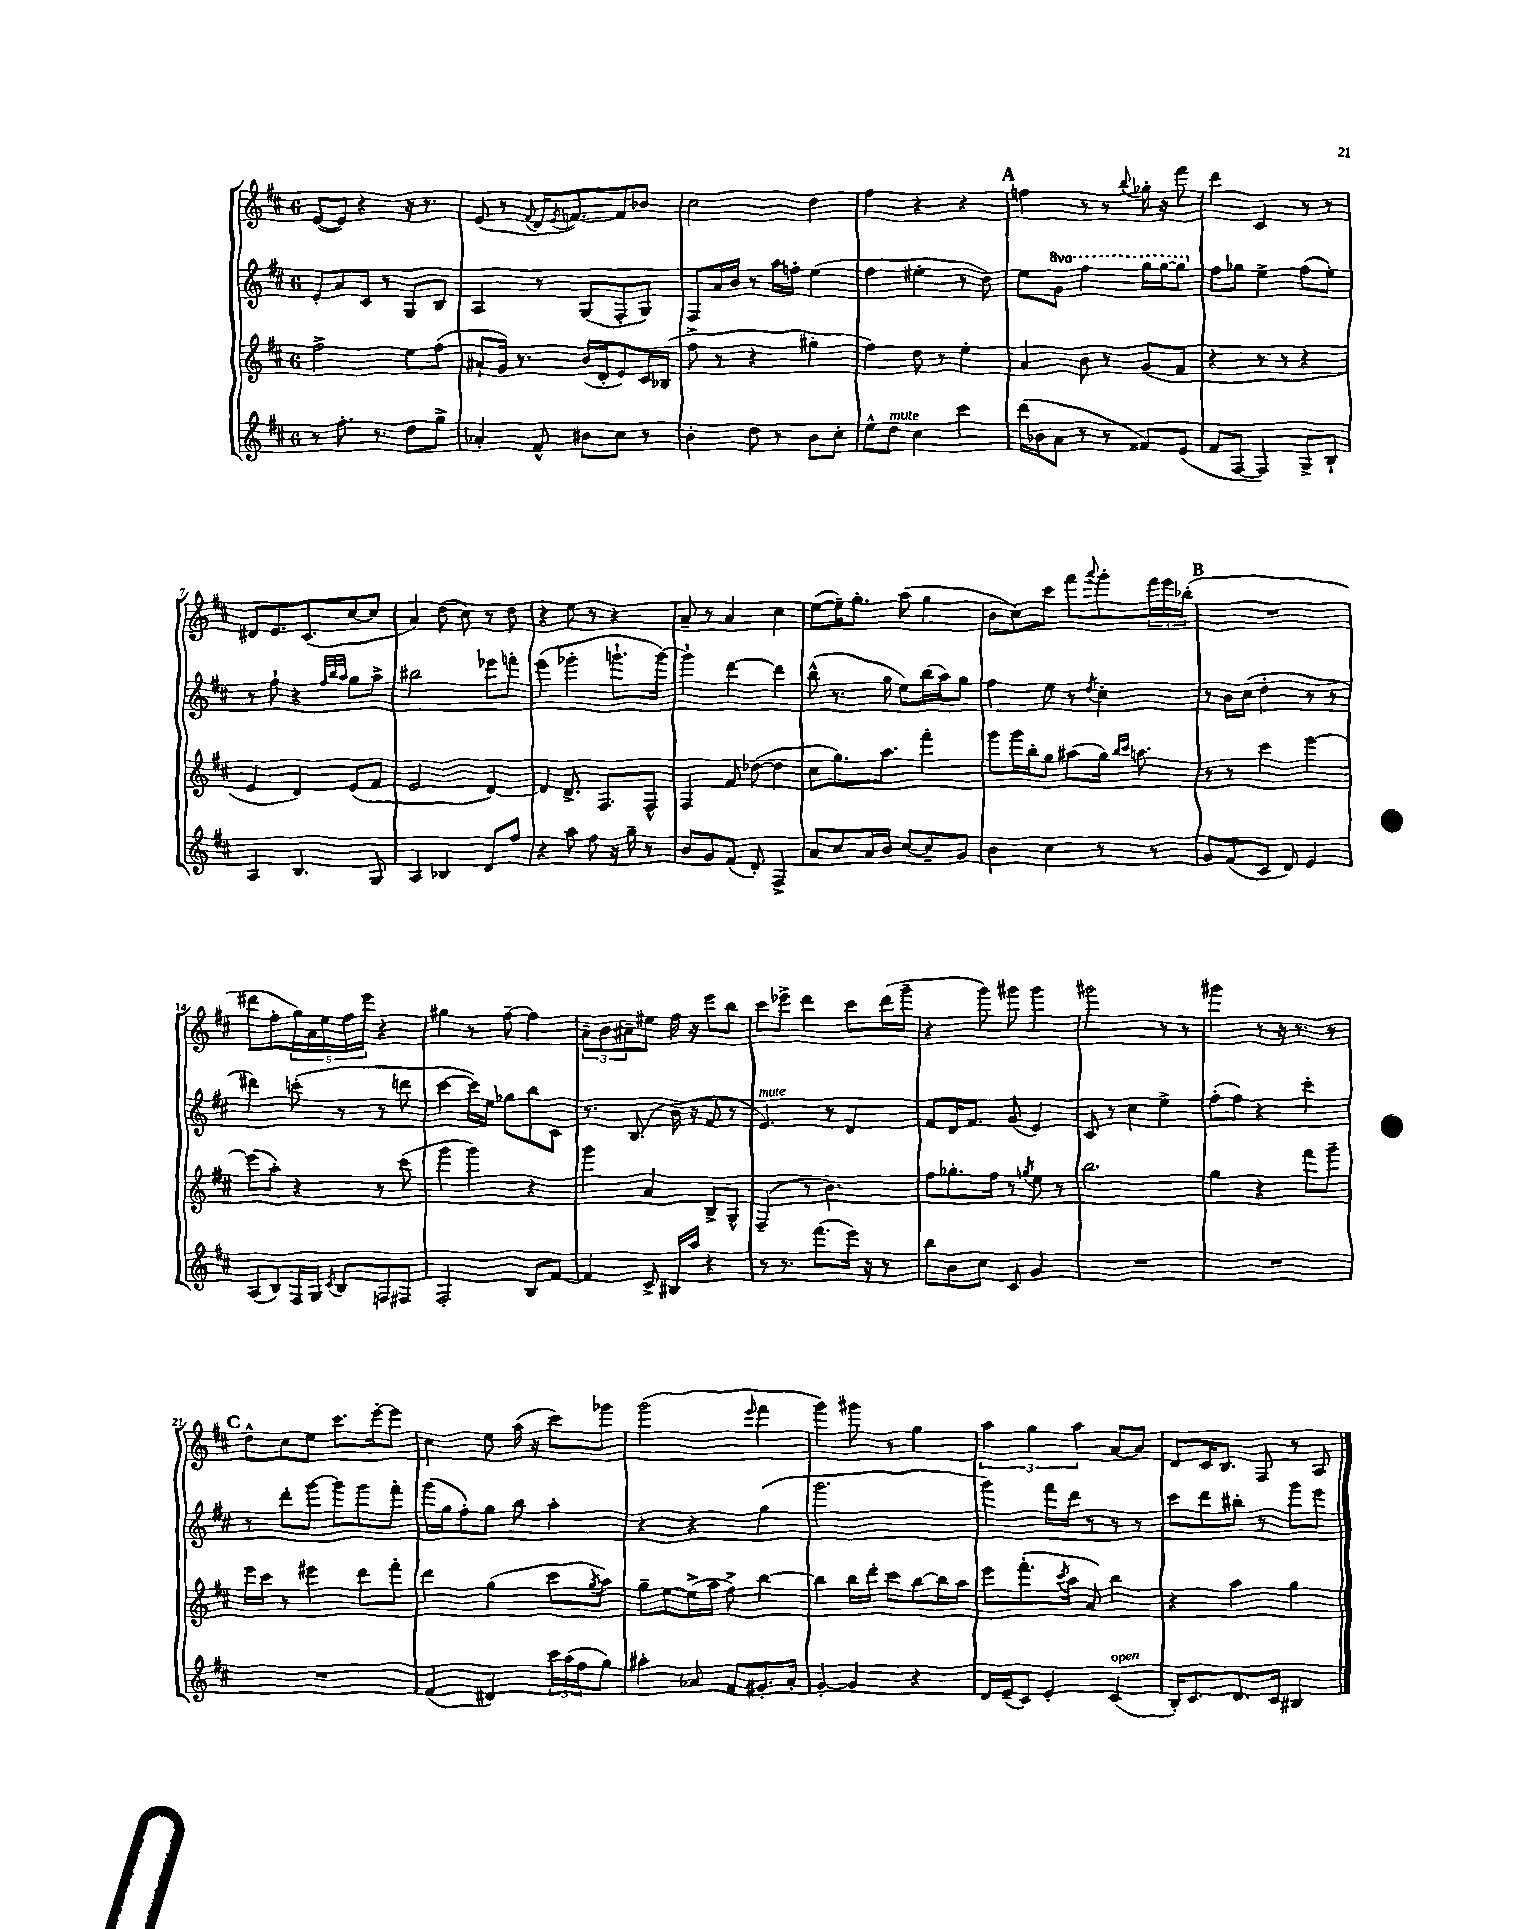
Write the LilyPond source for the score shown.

<<
\new StaffGroup <<
\new Staff = "s0" {
    \clef treble \key d \major \once \override Staff.TimeSignature.style = #'single-digit \time 6/8
    e'8~( e'8) r4 r16 r8. |
    e'8( r8 \appoggiatura { fis'8 } d'16 \acciaccatura { e'8 } f'8.~) f'8 bes'8 |
    cis''2 d''4 |
    fis''4 r4 r4 |
    \mark \markup { \bold "A" } f''4 r8 r8 \appoggiatura { b''8 } ges''16-. r16 fis'''8 |
    d'''4 cis'4 r8 r8 |
    dis'8 e'8. cis'8.( cis''8~ cis''8 |
    a'4) d''8( cis''8) r8 d''8 |
    r4 e''8 r8 r4 |
    a'8-- r8 a'4 cis''4 |
    e''8~( e''16--) g''8.-. a''8( g''4 |
    b'8 cis''8) cis'''8 fis'''8 \appoggiatura { a'''8 } g'''8-. \tuplet 3/2 { fis'''16 e'''16 bes''16-.( } |
    \mark \markup { \bold "B" } R2. |
    dis'''8 fis''8-. \tuplet 5/4 { g''16) a'16 e''16 fis''16 e'''16 } r4 |
    gis''4 r8 fis''8~-- fis''4 |
    \tuplet 3/2 { a'8-- b'8 ais'8-- } eis''8 fis''16 r16 e'''8 b''8 |
    cis'''8 ees'''8-> d'''4 cis'''8 d'''16( g'''16-- |
    r4 g'''8) gis'''8 gis'''4 |
    gis'''2 r8 r8 |
    gis'''4 r8 r16 r8. r8 |
    \mark \markup { \bold "C" } d''8-^ cis''8 e''8 cis'''8. e'''16~-. e'''8 |
    cis''4 e''8 a''16( r16 cis'''8) ges'''8 |
    g'''2( \grace { e'''16 } fis'''4 |
    g'''4) gis'''8 r8 g''4 |
    \tuplet 3/2 { a''4 g''4 a''4 } a'8~ a'8 |
    d'8 cis'16 b8. fis8 r8 a8 \bar "|." |
}
\new Staff = "s1" {
    \clef treble \key d \major \once \override Staff.TimeSignature.style = #'single-digit \time 6/8 \set Staff.ottavationMarkups = #ottavation-simple-ordinals
    e'8-. a'8 cis'8 r8 g8 b8 |
    a4 r8 g8( fis8-. g8) |
    fis8 a'16 b'16 r8 a''16 f''16-. e''4( |
    fis''4 eis''4-. r8 d''8) |
    \mark \markup { \bold "A" } e''8 \ottava #1 g''8 fis'''4 g'''16 g'''16~ g'''8 \ottava #0 |
    fis''8 ges''8 e''4-> fis''8( e''8-.) |
    r8 fis''8-! r4 \grace { fis''32 b''32 a''32 } g''8 a''8-> |
    bis''2 ees'''8 f'''8-. |
    e'''4( ges'''4-. g'''8.-! g'''16~) |
    g'''4-! d'''4~ d'''4 |
    b''8-^( r8. g''16 e''8) b''16( a''16) g''8 |
    fis''4 e''8 r8 \acciaccatura { d''8 } cis''4-. |
    \mark \markup { \bold "B" } r8 b'16 cis''16( d''4-. r8 r8 |
    dis'''4) c'''8-.( r8 r8 d'''8 |
    cis'''4~ cis'''16) e''16 ges''8 b''8 cis'8 |
    r8. b8.( b'16 r16 fis'8 r8 |
    e'4.^\markup { \italic "mute" }) r8 d'4 |
    fis'8 d'16 fis'8. g'8( e'4) |
    cis'8 r8 cis''4 e''4-> |
    fis''8-.( fis''8) r4 cis'''4-. |
    \mark \markup { \bold "C" } r8 d'''8-. g'''8~ g'''8 g'''8 fis'''8-. |
    g'''16( g''16 fis''8-.) g''8 b''8 a''4-. |
    r4 r4 g''4( |
    g'''2. |
    g'''4) fis'''16 d'''16 r8 r8 r8 |
    cis'''8 d'''8 bis''8-. r8 g'''8 e'''8 \bar "|." |
}
\new Staff = "s2" {
    \clef treble \key d \major \once \override Staff.TimeSignature.style = #'single-digit \time 6/8
    fis''2-> e''8 fis''8( |
    ais'8-! g'16) r8. b'16( d'16-. e'8) cis'16 bes16( |
    fis''8-> r8 r4 gis''4-. |
    fis''4) d''8 r8 e''4-. |
    \mark \markup { \bold "A" } a'4 b'8 r8 g'8( fis'8 |
    r4 r8 r8 r4 |
    e'4 d'4) e'8( fis'8 |
    e'2 d'4~) |
    d'4 d'8.-> fis8. fis8-^ |
    fis4 fis'8 des''8~( des''4 |
    cis''8 g''8.) a''8. fis'''4-. |
    g'''8 g'''16 b''16-. g''8 ais''8( g''16) \grace { b''16 cis'''16 } a''8. |
    \mark \markup { \bold "B" } r8 r8 cis'''4 e'''4~ |
    e'''8( a''8-.) r4 r8 cis'''8( |
    g'''4 g'''4) r4 |
    g'''4 a'4 b8-> g8-^ |
    fis4--( r8 b'4.) |
    fis''8 ges''8.-. fis''16 r8 \acciaccatura { g''8 } e''8 r8 |
    b''2. |
    g''4 r4 fis'''8 g'''8-- |
    \mark \markup { \bold "C" } e'''16 cis'''16 r8 eis'''4 d'''8 fis'''8-. |
    d'''4 g''4( cis'''8 \acciaccatura { g''8 } a''8) |
    g''8-- e''8~ e''16->( a''16 fis''8->) b''4~ |
    b''4 b''16 d'''16-. cis'''8 b''8~ b''16 a''16 |
    e'''8 fis'''8.-.( \acciaccatura { cis'''8 } a''16 a'8) b''4 |
    r4 a''4 g''4 \bar "|." |
}
\new Staff = "s3" {
    \clef treble \key d \major \once \override Staff.TimeSignature.style = #'single-digit \time 6/8
    r8 fis''8.-. r8. d''8 g''8-> |
    aes'4-. fis'8-^ bis'8 cis''8 r8 |
    b'4-. d''8 r8 b'8 cis''8-. |
    e''8-^ d''8^\markup { \italic "mute" } cis''4 cis'''4 |
    \mark \markup { \bold "A" } d'''16( bes'16 a'8 r8 r8 fisis'8) e'8( |
    fis'8 fis8~ fis4) g8-> b8-! |
    a4 b4. g8 |
    a4 bes4 d'8 fis''8 |
    r4 a''8 fis''8 r16 g''16-- r8 |
    b'8 g'8 fis'8( d'8-.) fis4-> |
    a'8 cis''8 a'16 b'16 cis''8~ cis''8-- g'8 |
    b'4 cis''4 r8 r8 |
    \mark \markup { \bold "B" } g'8 fis'8( cis'8 d'8) e'4 |
    a8( b8) fis16 g16 \acciaccatura { cis'8 } b8 f8 fis8 |
    fis2-. b8 fis'8~ |
    fis'4 cis'8-> bis16 a''16 r4 |
    r8 r8. fis'''8.( e'''16) r16 r8 |
    b''8 b'8 cis''8 cis'8 g'4 |
    R2. |
    R2. |
    \mark \markup { \bold "C" } R2. |
    fis'4( dis'4) \tuplet 3/2 { cis'''16 a''16( fis''16 } g''8) |
    ais''4-. aes'8 fis'8 gis'8.-. aes'16-. |
    g'4~-. g'4 r4 |
    d'16 e'16--( cis'8) e'4-. cis'4^\markup { \italic "open" }( |
    b16-.) cis'8. d'8. cis'16 bis4 \bar "|." |
}
>>
>>
